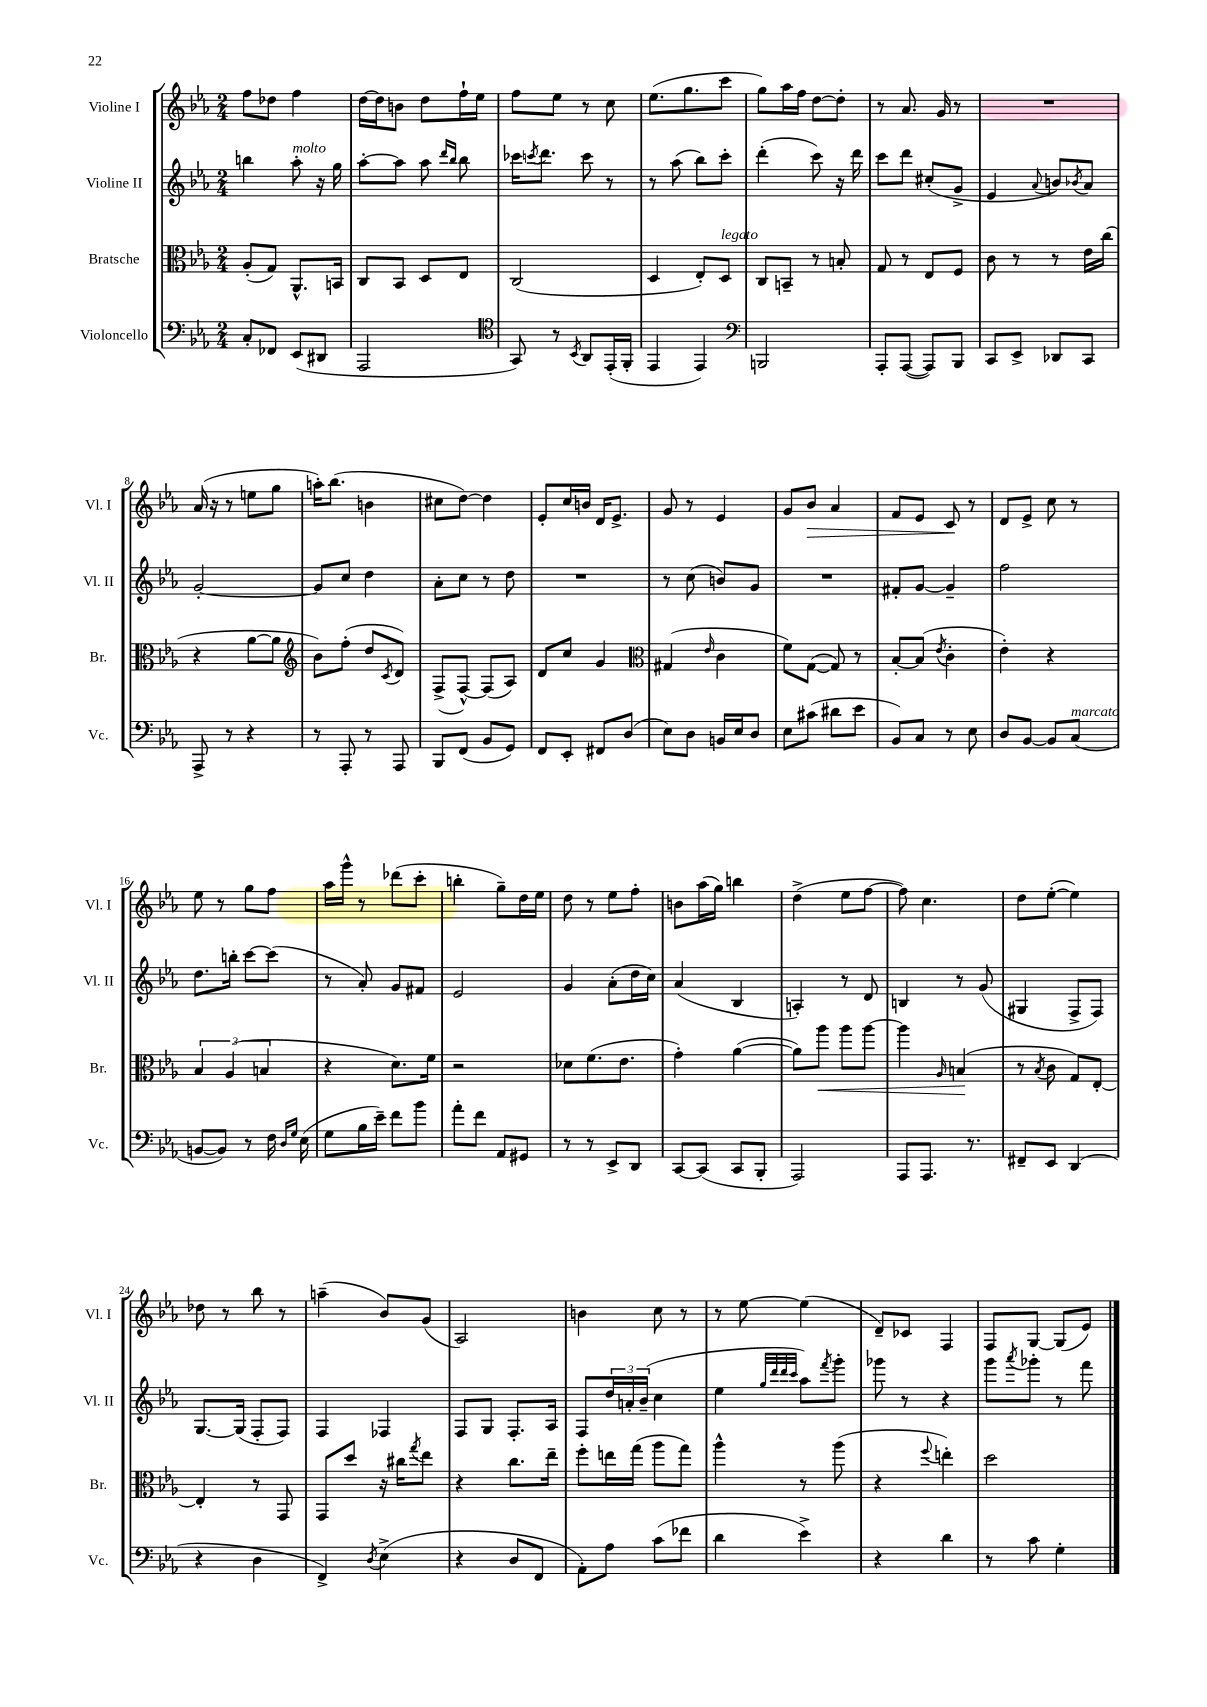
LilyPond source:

<<
\new StaffGroup <<
\new Staff = "s0" \with { instrumentName = "Violine I" shortInstrumentName = "Vl. I" } {
    \clef treble \key ees \major \numericTimeSignature \time 2/4
    f''8 des''8 f''4 |
    d''16~ d''16 b'8 d''8 f''16-! ees''16 |
    f''8 ees''8 r8 c''8 |
    ees''8.( g''8. c'''8 |
    g''8) aes''16 f''16 d''8~ d''8-. |
    r8 aes'8. g'16 r8 |
    R2 |
    aes'16( r16 r8 e''8 g''8 |
    a''16-.) bes''8.( b'4 |
    cis''8 d''8~) d''4 |
    ees'8-. c''16 b'16 d'16 ees'8.-> |
    g'8 r8 ees'4 |
    g'8 bes'8\> aes'4 |
    f'8 ees'8 c'8\! r8 |
    d'8 ees'8-> c''8 r8 |
    ees''8 r8 g''8 f''8 |
    aes''16 g'''16-^ r8 des'''8( c'''8-. |
    b''4-. g''8--) d''16 ees''16 |
    d''8 r8 ees''8 f''8-. |
    b'8 aes''16( g''16) b''4 |
    d''4->( ees''8 f''8~ |
    f''8) c''4. |
    d''8 ees''8~-.( ees''4) |
    des''8 r8 bes''8 r8 |
    a''4--( bes'8) g'8( |
    aes2) |
    b'4 c''8 r8 |
    r8 ees''8~ ees''4( |
    d'8--) ces'8 f4 |
    f8 g8~ g8( ees'8) \bar "|." |
}
\new Staff = "s1" \with { instrumentName = "Violine II" shortInstrumentName = "Vl. II" } {
    \clef treble \key ees \major \numericTimeSignature \time 2/4
    b''4 aes''8-.^\markup { \italic "molto" } r16 g''16 |
    aes''8~-. aes''8 aes''8 \grace { d'''16 bes''16 } bes''8 |
    ces'''16 \acciaccatura { c'''8 } d'''8. c'''8 r8 |
    r8 aes''8( bes''8) c'''8-. |
    d'''4-.( c'''8) r16 d'''16 |
    c'''8 d'''8 cis''8-.( g'8-> |
    ees'4 \appoggiatura { aes'8 } b'8) \acciaccatura { bes'8 } aes'8 |
    g'2~-. |
    g'8 c''8 d''4 |
    aes'8-. c''8 r8 d''8 |
    R2 |
    r8 c''8( b'8) g'8 |
    R2 |
    fis'8-. g'8~ g'4-- |
    f''2 |
    d''8. b''16-. c'''8~ c'''8( |
    r8 aes'8-.) g'8 fis'8 |
    ees'2 |
    g'4 aes'8-.( d''16 c''16) |
    aes'4( bes4 |
    a4-.) r8 d'8 |
    b4 r8 g'8( |
    gis4 f8-> f8) |
    g8.~ g16( f8-. f8) |
    f4 fes4 |
    f8 g8 f8.-. aes16 |
    f8 \tuplet 3/2 { d''16 a'16-. bes'16--( } c''4 |
    ees''4 \grace { g''32 d'''32 d'''32 c'''32 } aes''8) \acciaccatura { f'''8 } g'''8-. |
    ges'''8 r8 r4 |
    g'''8 \acciaccatura { aes'''8 } ges'''8-. r8 f'''8 \bar "|." |
}
\new Staff = "s2" \with { instrumentName = "Bratsche" shortInstrumentName = "Br." } {
    \clef alto \key ees \major \numericTimeSignature \time 2/4
    aes8-.( g8) aes,8.-^ b,16 |
    c8 bes,8 d8 ees8 |
    c2( |
    d4 ees8-.) d8^\markup { \italic "legato" } |
    c8 b,8-- r8 b8-. |
    g8 r8 ees8 f8 |
    c'8 r8 r8 ees'16 c''16( |
    r4 aes'8~ aes'8 |
    \clef treble bes'8) f''8-.( d''8 \acciaccatura { c'8 } d'8) |
    f8->( f8~-^) f8( aes8) |
    d'8 c''8 g'4 |
    \clef alto gis4( \grace { ees'16 } c'4 |
    f'8) g8~( g8) r8 |
    bes8~-. bes8( \acciaccatura { ees'8 } c'4-. |
    ees'4-.) r4 |
    \tuplet 3/2 { bes4 aes4( b4 } |
    r4 d'8.) f'16 |
    r2 |
    des'8 f'8.( ees'8. |
    g'4-.) aes'4~( |
    aes'8) aes''8\< aes''8 aes''8~ |
    aes''4 \grace { aes16 } b4\!( |
    r8 \acciaccatura { bes8 } c'8 g8) ees8~-. |
    ees4-. r8 g,8 |
    g,8 d''8 r16 cis''16 \acciaccatura { g''8 } ees''8 |
    r4 c''8. ees''16-- |
    f''8-. e''16 g''16( aes''8 g''8) |
    aes''4-^ r8 aes''8( |
    r4 \appoggiatura { f''8 } e''4-.) |
    d''2 \bar "|." |
}
\new Staff = "s3" \with { instrumentName = "Violoncello" shortInstrumentName = "Vc." } {
    \clef bass \key ees \major \numericTimeSignature \time 2/4
    c8-. fes,8 ees,8( dis,8 |
    aes,,2 |
    \clef tenor g,8) r8 \acciaccatura { bes,8 } aes,8 ees,16-.( f,16-. |
    ees,4 ees,4) |
    \clef bass b,,2 |
    aes,,8-. aes,,8~( aes,,8) bes,,8 |
    c,8 ees,8-> des,8 c,8 |
    aes,,8-> r8 r4 |
    r8 aes,,8-. r8 aes,,8 |
    bes,,8 f,8( bes,8 g,8) |
    f,8 ees,8-. fis,8 d8( |
    ees8) d8 b,16 ees16 d8 |
    ees8 cis'8( dis'8 ees'8 |
    bes,8) c8 r8 ees8 |
    d8 bes,8~ bes,8 c8^\markup { \italic "marcato" }( |
    b,8~ b,8) r8 f16 \grace { d16 g16 } ees16( |
    g8 bes16 ees'16--) f'8 bes'8 |
    aes'8-. f'8 aes,8 gis,8 |
    r8 r8 ees,8-> d,8 |
    c,8~ c,8( c,8 bes,,8-. |
    aes,,2) |
    aes,,8 aes,,8. r8. |
    fis,8-- ees,8 d,4( |
    r4 d4 |
    f,4->) \acciaccatura { d8 } ees4->( |
    r4 d8 f,8 |
    aes,8-.) aes8 c'8( fes'8 |
    d'4 ees'4->) |
    r4 d'4 |
    r8 c'8 g4-. \bar "|." |
}
>>
>>
